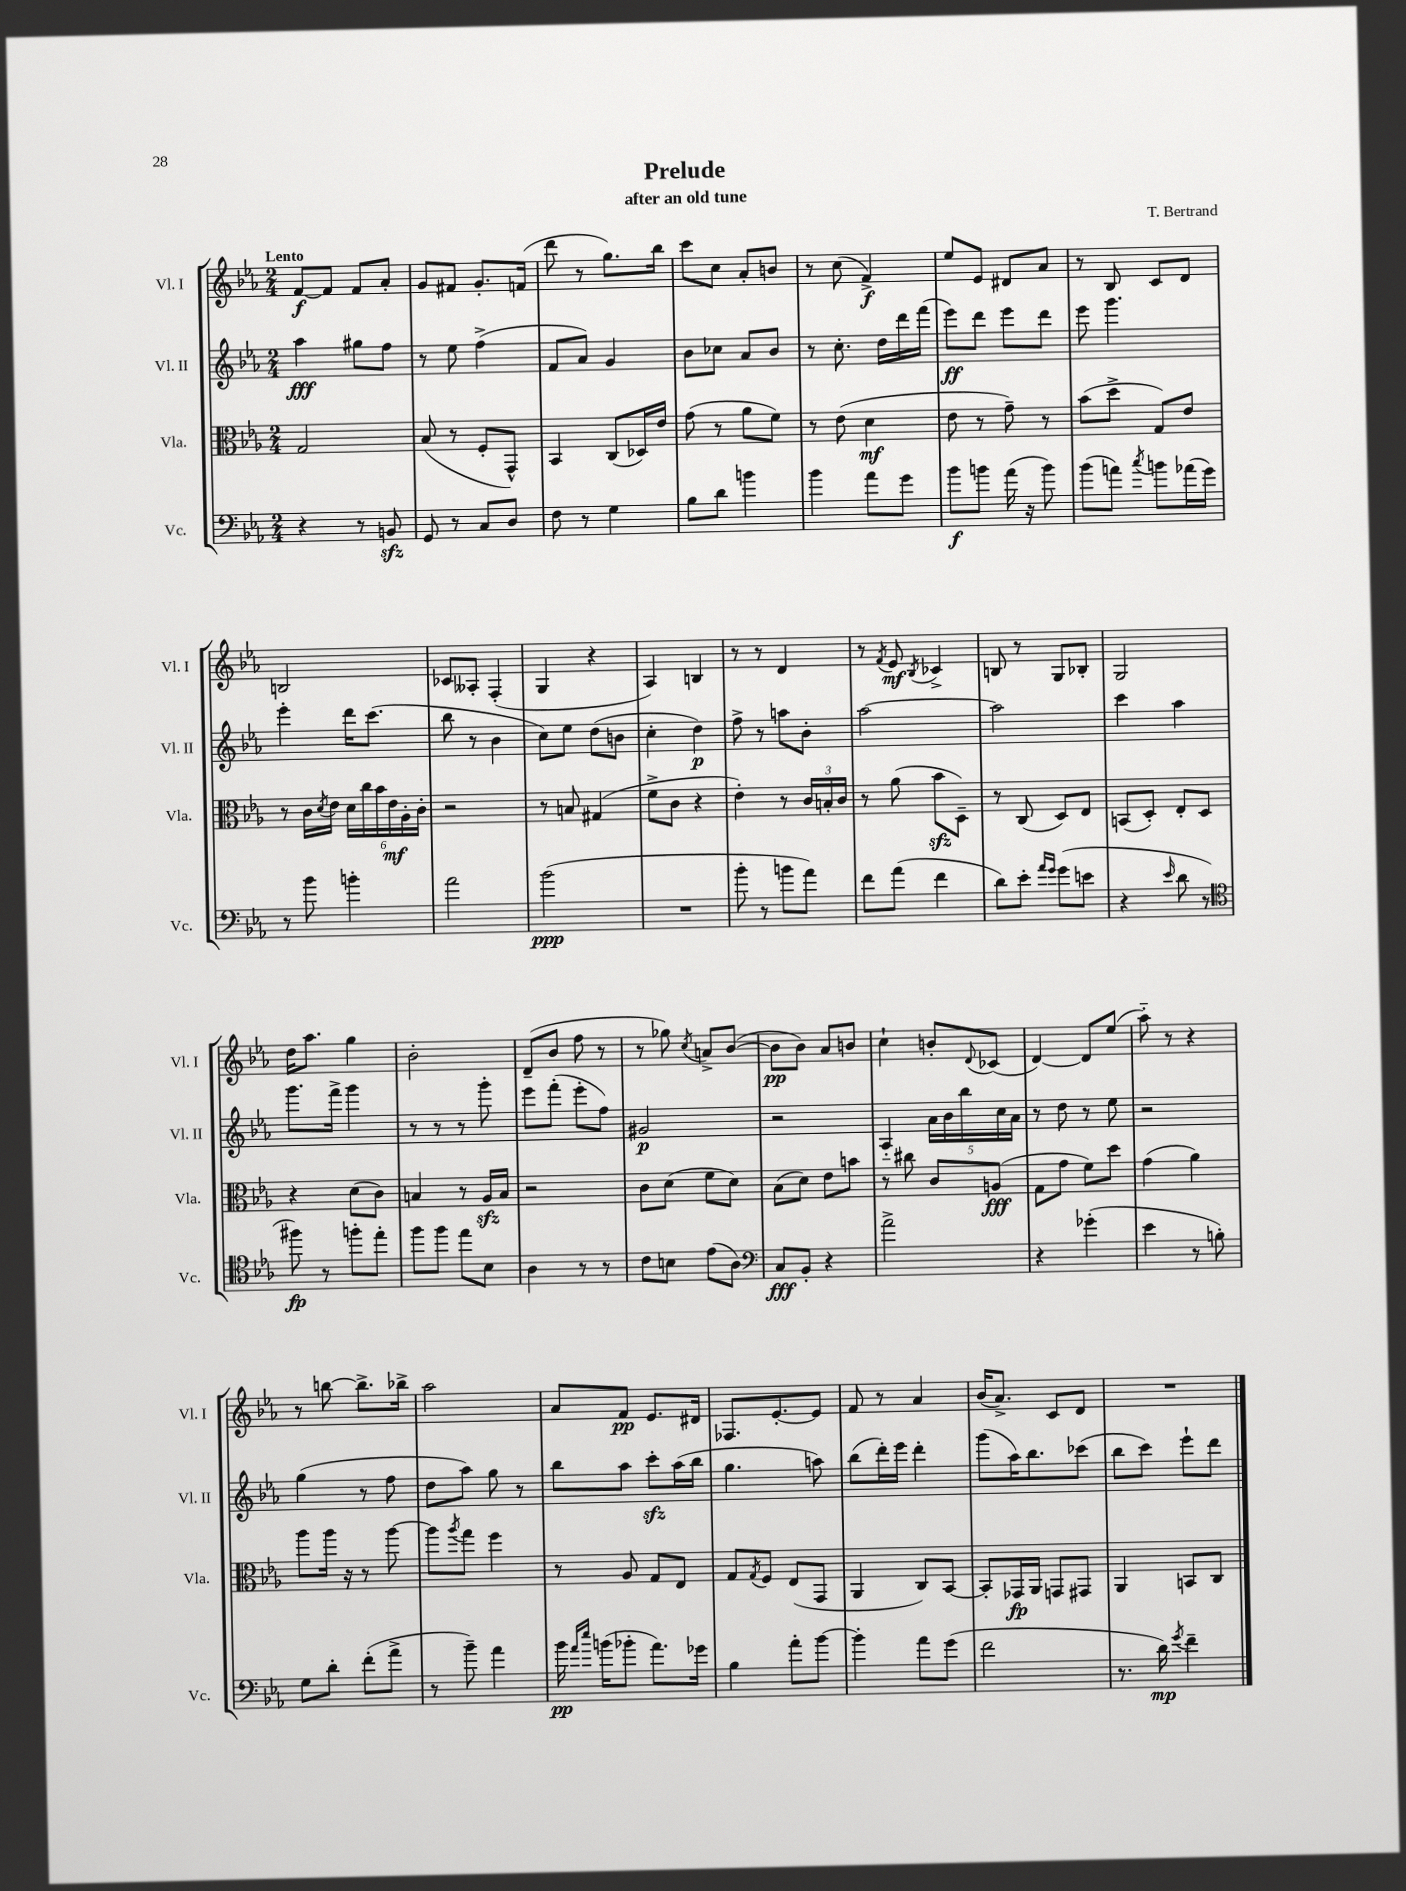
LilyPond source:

\header { title = "Prelude" composer = "T. Bertrand" subtitle = "after an old tune" }
<<
\new StaffGroup <<
\new Staff = "s0" \with { instrumentName = "Vl. I" shortInstrumentName = "Vl. I" } {
    \clef treble \key ees \major \numericTimeSignature \time 2/4 \tempo "Lento"
    f'8~\f f'8 f'8 aes'8-. |
    g'8 fis'8 g'8.-. f'16( |
    d'''8 r8 g''8.) bes''16 |
    c'''8 c''8 aes'8-. b'8 |
    r8 c''8( f'4->\f) |
    ees''8 ees'8 dis'8 aes'8 |
    r8 bes8 c'8 d'8 |
    b2 |
    ces'8 aeses8-. f4-.( |
    g4 r4 |
    aes4) b4 |
    r8 r8 d'4 |
    r8 \acciaccatura { f'8 } ees'8\mf \acciaccatura { bes8 } ces'4-> |
    b8 r8 g8 bes8-. |
    g2 |
    d''16 aes''8. g''4 |
    bes'2-. |
    d'8--( bes'8 f''8 r8 |
    r8 ges''8) \acciaccatura { c''8 } a'8-> bes'8~( |
    bes'8\pp bes'8) aes'8 b'8 |
    c''4-! b'8-. \appoggiatura { d'8 } ces'8( |
    d'4~) d'8 ees''8( |
    aes''8-_) r8 r4 |
    r8 b''8~ b''8.-> bes''16-> |
    aes''2 |
    aes'8 f'8\pp ees'8. dis'16 |
    fes8. ees'8.~-. ees'8 |
    f'8 r8 aes'4 |
    bes'16( aes'8.->) c'8 d'8 |
    R2 \bar "|." |
}
\new Staff = "s1" \with { instrumentName = "Vl. II" shortInstrumentName = "Vl. II" } {
    \clef treble \key ees \major \numericTimeSignature \time 2/4
    aes''4\fff gis''8 f''8 |
    r8 ees''8 f''4->( |
    f'8 aes'8) g'4 |
    bes'8 ces''8 aes'8 bes'8 |
    r8 c''8.-. d''16 d'''16 f'''16( |
    ees'''8\ff) d'''8 ees'''8 d'''8 |
    ees'''8 g'''4. |
    ees'''4-. d'''16 c'''8.( |
    bes''8 r8 bes'4 |
    c''8) ees''8 d''8( b'8 |
    c''4-. d''4\p) |
    f''8-> r8 a''8 bes'8-. |
    aes''2~ |
    aes''2 |
    c'''4 aes''4 |
    g'''8. f'''16-> g'''4 |
    r8 r8 r8 g'''8-. |
    ees'''8 f'''8-.( ees'''8-. f''8) |
    gis'2\p |
    r2 |
    aes4-_ \tuplet 5/4 { aes'16 bes'16 bes''16 c''16 aes'16 } |
    r8 d''8 r8 ees''8 |
    r2 |
    g''4( r8 f''8 |
    d''8 aes''8) g''8 r8 |
    bes''8 aes''8 c'''8-.\sfz aes''16( bes''16 |
    g''4. a''8) |
    bes''8( d'''16-.) ees'''16 d'''4-. |
    g'''8( aes''16) bes''8. ces'''8( |
    bes''8 c'''8) ees'''8-! d'''8 \bar "|." |
}
\new Staff = "s2" \with { instrumentName = "Vla." shortInstrumentName = "Vla." } {
    \clef alto \key ees \major \numericTimeSignature \time 2/4
    g2 |
    bes8( r8 f8-. g,8-^) |
    bes,4 c8( des16) ees'16 |
    g'8( r8 aes'8 f'8) |
    r8 ees'8( d'4\mf |
    ees'8 r8 g'8--) r8 |
    bes'8( d''8-> g8) ees'8 |
    r8 c'16 \acciaccatura { d'8 } ees'16 \tuplet 6/4 { d'16 c''16 bes'16 ees'16\mf aes16-. c'16-. } |
    r2 |
    r8 b8 gis4( |
    f'8-> c'8 r4 |
    ees'4-.) r8 \tuplet 3/2 { c'16 b16-. c'16 } |
    r8 aes'8( bes'8\sfz d8--) |
    r8 c8( d8) ees8 |
    b,8( d8-.) ees8-. d8 |
    r4 d'8( c'8) |
    b4 r8 aes16\sfz b16 |
    r2 |
    c'8 d'8( f'8 d'8) |
    bes8( d'8) ees'8 b'8 |
    r8 cis''8 c'8 a8\fff( |
    g8 g'8 f'8) d''8 |
    g'4( aes'4) |
    aes''8 aes''16 r16 r8 aes''8~ |
    aes''8 \acciaccatura { aes''8 } g''8 f''4 |
    r8 aes8 g8 ees8 |
    g8 \acciaccatura { g8 } f8 ees8( g,8 |
    aes,4 c8) bes,8~ |
    bes,8-. ges,16\fp aes,16 g,8 gis,8 |
    aes,4 b,8 c8 \bar "|." |
}
\new Staff = "s3" \with { instrumentName = "Vc." shortInstrumentName = "Vc." } {
    \clef bass \key ees \major \numericTimeSignature \time 2/4
    r4 r8 b,8\sfz |
    g,8 r8 c8 d8 |
    f8 r8 g4 |
    bes8 d'8 b'4 |
    bes'4 aes'8 g'8 |
    bes'8\f b'8 aes'16( r16 b'8) |
    bes'8( a'8) \acciaccatura { c''8 } b'8 aes'16( g'16) |
    r8 bes'8 b'4-. |
    aes'2 |
    bes'2\ppp( |
    R2 |
    bes'8-. r8 b'8 aes'8) |
    f'8 aes'8( f'4 |
    d'8) ees'8-. \grace { aes'16 g'16 } g'8( e'8 |
    r4 \grace { ees'16 } d'8 r8 |
    \clef tenor fis''8\fp) r8 f''8-. ees''8-. |
    f''8 f''8 ees''8 bes8 |
    aes4 r8 r8 |
    c'8 b8 ees'8( aes8) |
    \clef bass c8\fff bes,8-. r4 |
    aes'2-> |
    r4 ges'4-.( |
    ees'4 r8 b8-.) |
    g8 d'8-. f'8-.( aes'8-> |
    r8 bes'8--) aes'4 |
    bes'16\pp \grace { aes'16 ees''16 } b'16( bes'8-. aes'8.) ges'16 |
    bes4 aes'8-. bes'8~ |
    bes'4-. aes'8 g'8( |
    f'2 |
    r8. d'16\mp) \acciaccatura { g'8 } f'4-- \bar "|." |
}
>>
>>
\layout { \context { \Score \remove "Bar_number_engraver" } }
